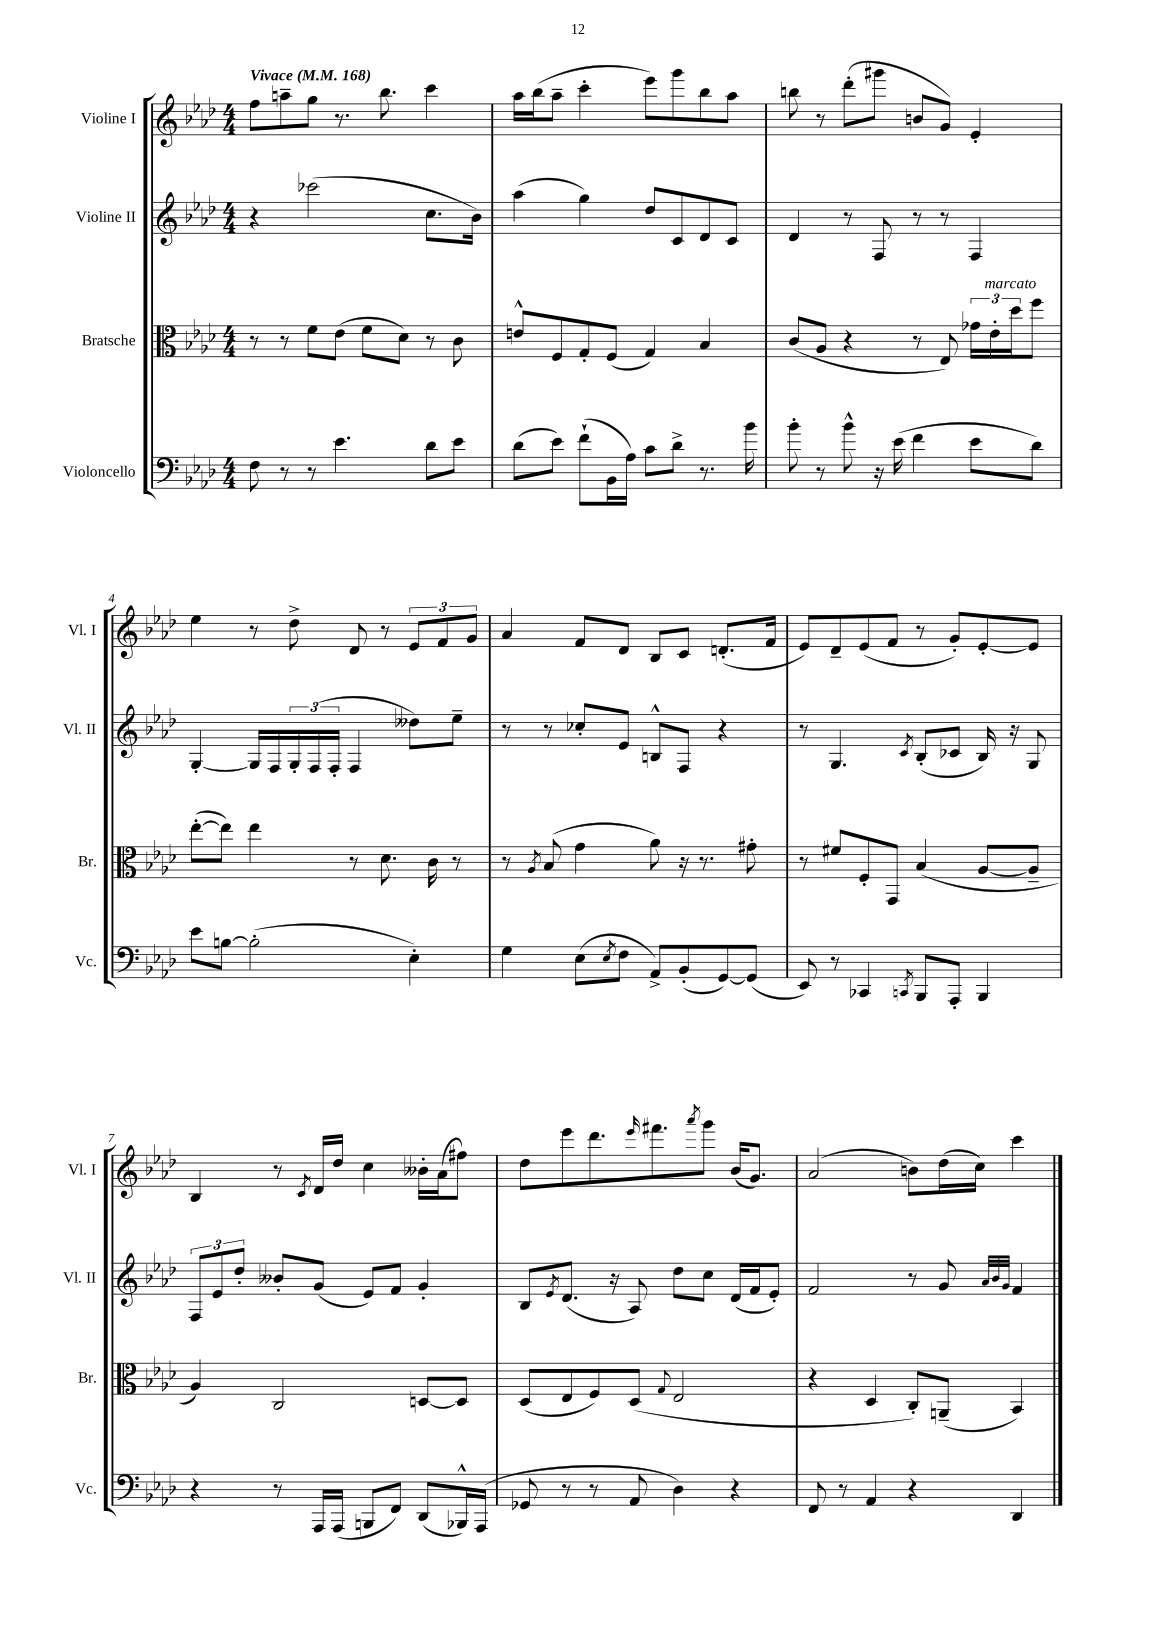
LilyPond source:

<<
\new StaffGroup <<
\new Staff = "s0" \with { instrumentName = "Violine I" shortInstrumentName = "Vl. I" } {
    \clef treble \key aes \major \numericTimeSignature \time 4/4 \tempo "Vivace" 4 = 168
    f''8 a''8-- g''8 r8. bes''8. c'''4 |
    aes''16 bes''16( aes''8-- c'''4-. ees'''8) g'''8 bes''8 aes''8 |
    b''8 r8 des'''8-.( gis'''8 b'8 g'8) ees'4-. |
    ees''4 r8 des''8-> des'8 r8 \tuplet 3/2 { ees'8 f'8 g'8 } |
    aes'4 f'8 des'8 bes8 c'8 d'8.-.( f'16 |
    ees'8) des'8-- ees'8( f'8 r8 g'8-.) ees'8~-. ees'8 |
    bes4 r8 \acciaccatura { c'8 } des'16 des''16 c''4 beses'16-. aes'16( fis''8) |
    des''8 ees'''8 des'''8. \grace { ees'''16 } fis'''8. \acciaccatura { aes'''8 } g'''8 bes'16( g'8.) |
    aes'2( b'8) des''16( c''16) c'''4 \bar "|." |
}
\new Staff = "s1" \with { instrumentName = "Violine II" shortInstrumentName = "Vl. II" } {
    \clef treble \key aes \major \numericTimeSignature \time 4/4
    r4 ces'''2( c''8. bes'16) |
    aes''4( g''4) des''8 c'8 des'8 c'8 |
    des'4 r8 f8 r8 r8 f4 |
    g4~-. g16 f16 \tuplet 3/2 { g16-. f16( f16-. } f4 deses''8) ees''8-- |
    r8 r8 ces''8-. ees'8 b8-^ f8 r4 |
    r8 g4. \acciaccatura { c'8 } bes8-.( ces'8 bes16) r16 g8 |
    \tuplet 3/2 { f8 ees'8 des''8-. } beses'8-. g'8( ees'8) f'8 g'4-. |
    bes8 \acciaccatura { ees'8 } des'8.( r16 aes8) des''8 c''8 des'16( f'16 ees'8-.) |
    f'2 r8 g'8 \grace { aes'32 bes'32 g'32 } f'4 \bar "|." |
}
\new Staff = "s2" \with { instrumentName = "Bratsche" shortInstrumentName = "Br." } {
    \clef alto \key aes \major \numericTimeSignature \time 4/4
    r8 r8 f'8 ees'8( f'8 des'8) r8 c'8 |
    e'8-^ f8 g8-. f8( g4) bes4 |
    c'8( aes8 r4 r8 ees8) \tuplet 3/2 { ges'16 ees'16-.^\markup { \italic "marcato" } des''16 } f''8 |
    ees''8~-.( ees''8) ees''4 r8 des'8. c'16 r8 |
    r8 \acciaccatura { aes8 } bes8( g'4 aes'8) r16 r8. gis'8-. |
    r8 fis'8 f8-. g,8 bes4( aes8~ aes8-- |
    aes4) c2 d8~ d8 |
    des8( ees8 f8) des8( \appoggiatura { g8 } ees2 |
    r4 des4 c8-.) a,8--( bes,4) \bar "|." |
}
\new Staff = "s3" \with { instrumentName = "Violoncello" shortInstrumentName = "Vc." } {
    \clef bass \key aes \major \numericTimeSignature \time 4/4
    f8 r8 r8 ees'4. des'8 ees'8 |
    des'8( ees'8) f'8-!( bes,16 aes16) c'8 des'8-> r8. bes'16 |
    bes'8-. r8 bes'8-^ r16 ees'16( f'4 ees'8 des'8) |
    ees'8 b8~ b2-.( ees4-.) |
    g4 ees8( \acciaccatura { ees8 } f8 aes,8->) bes,8-.( g,8~) g,8( |
    ees,8) r8 ces,4 \acciaccatura { c,8 } bes,,8 aes,,8-. bes,,4 |
    r4 r8 aes,,16 aes,,16( b,,8 f,8) des,8( bes,,16-^) aes,,16( |
    ges,8 r8 r8 aes,8 des4) r4 |
    f,8 r8 aes,4 r4 des,4 \bar "|." |
}
>>
>>
